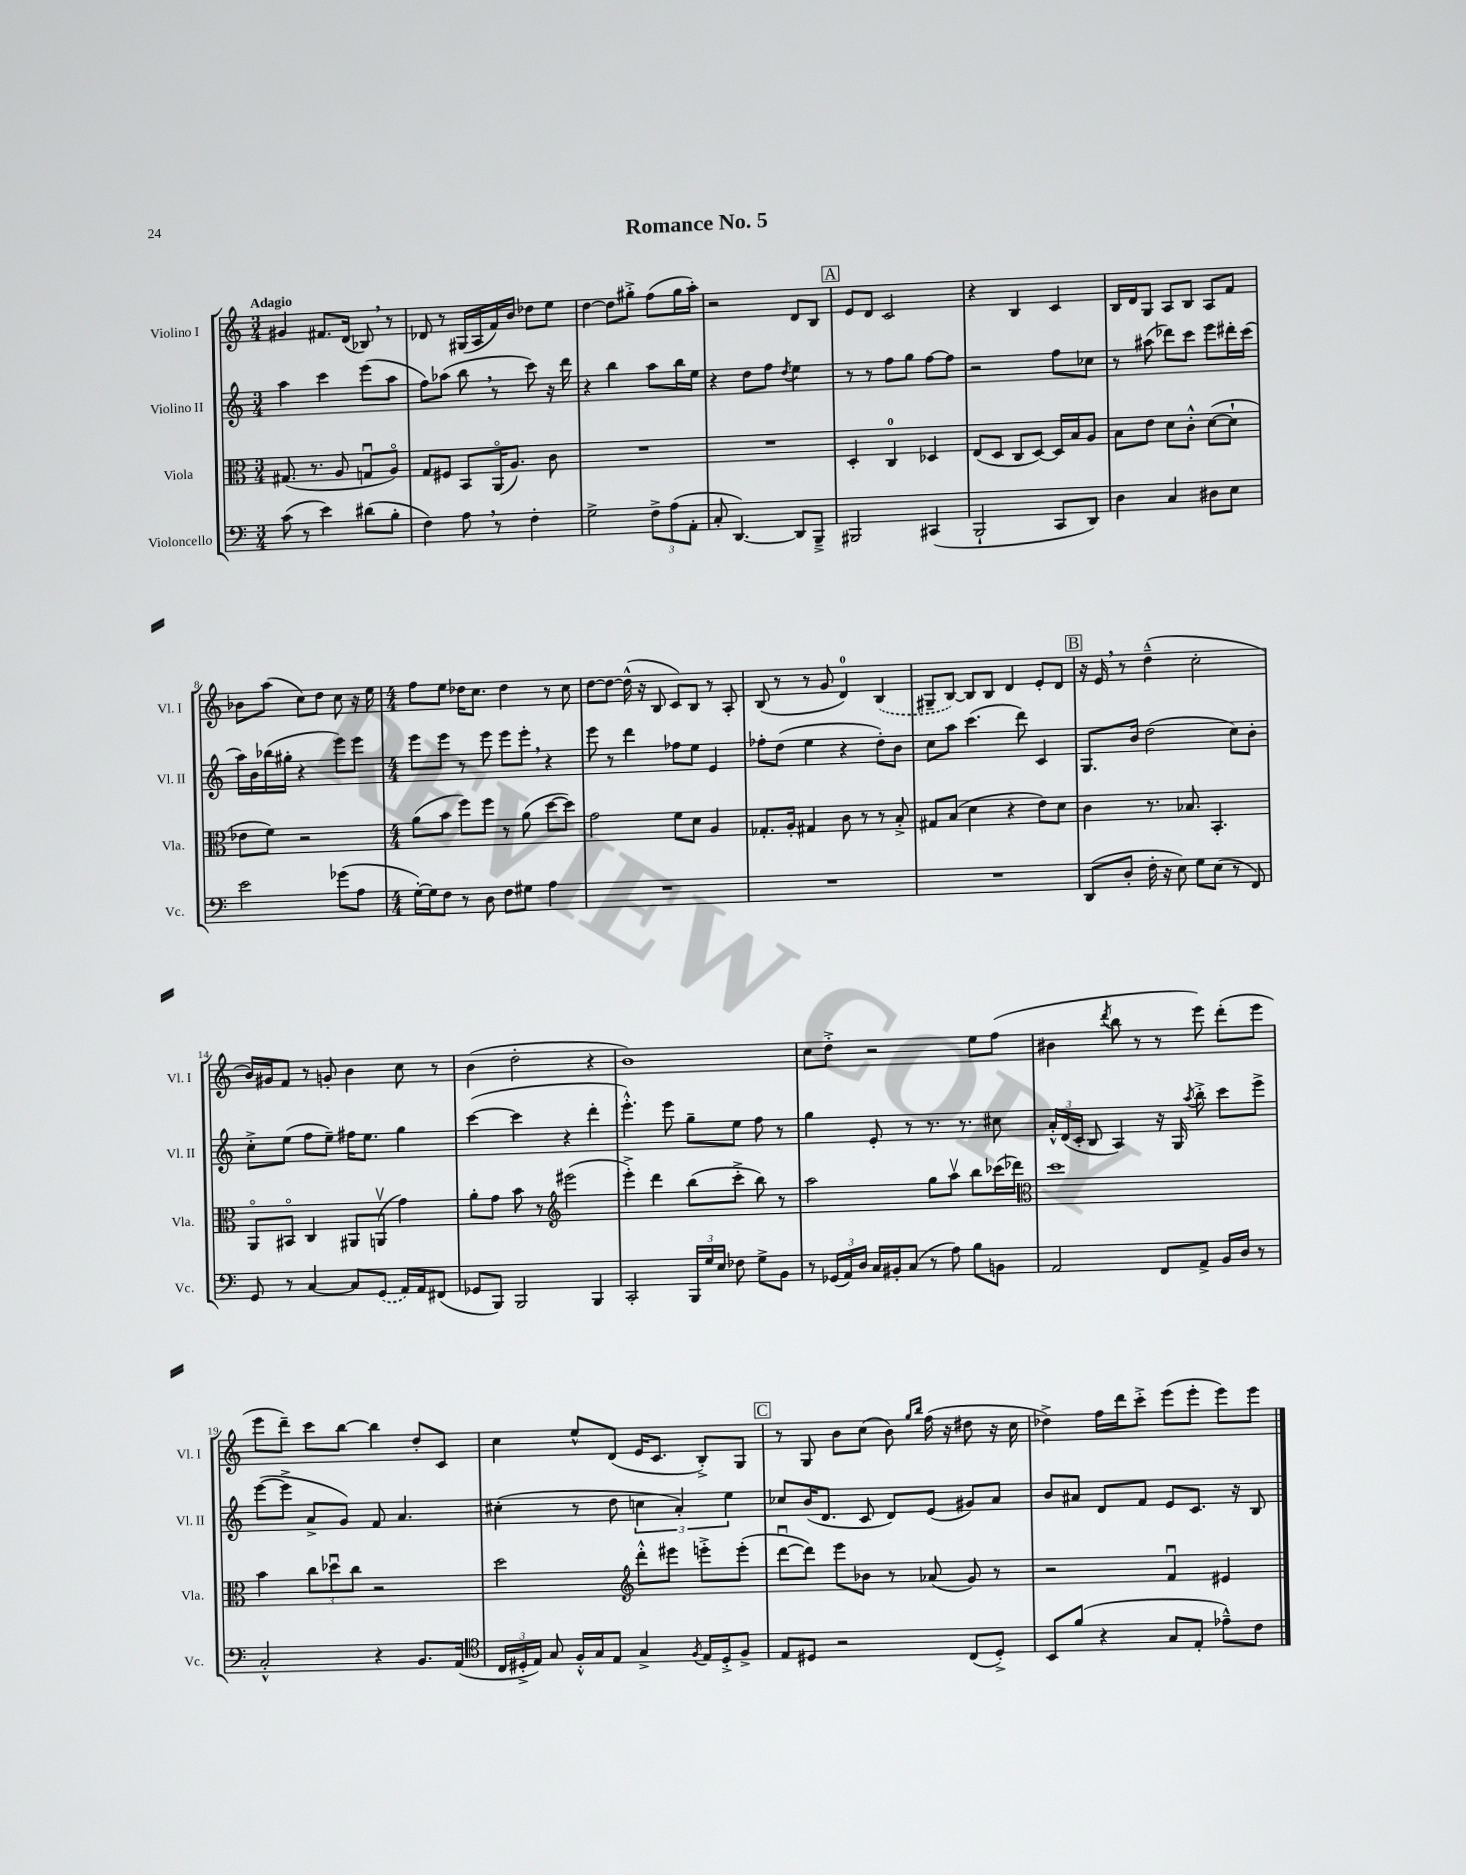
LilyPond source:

\header { title = "Romance No. 5" }
<<
\new StaffGroup <<
\new Staff = "s0" \with { instrumentName = "Violino I" shortInstrumentName = "Vl. I" } {
    \clef treble \key c \major \numericTimeSignature \time 3/4 \tempo "Adagio"
    \autoBeamOff gis'4 fis'8.[ d'16]( bes8) \breathe r8 |
    des'8 r8 gis16[( a16 f'16) b'16] des''8[ e''8] |
    d''4~ d''8[ gis''8]-.-> f''8[( gis''16 a''16]-.) |
    r2 d'8[ b8] |
    \mark \markup { \box "A" } e'8[ d'8] c'2 |
    r4 b4 c'4 |
    b16[ d'16 g8] a8[ b8] a8[ f'8] |
    bes'8[ a''8]( c''8[) d''8] c''8 r16 e''16 |
    \numericTimeSignature \time 4/4 f''8[ e''8] des''16[ c''8.] des''4 r8 c''8 |
    d''8[~ d''8]~ d''16-^( r16 b8 c'8[) b8] r8 a8-. |
    b8( r8 r8 g'8 d'4-0) \once \slurDashed b4( |
    gis8[-- b8]~) b8[ b8] d'4 e'8[-. d'8] |
    \mark \markup { \box "B" } r16 e'16 \breathe r8 d''4---^( c''2-. |
    b'16[) gis'16 f'8] r8 g'8-. b'4 c''8 r8 |
    b'4( d''2-. r4 |
    b'1) |
    c''8[ d''8]-.-> r2 e''8[ f''8]( |
    bis'4 \acciaccatura { d'''8 } b''8 r8 r8 e'''8) d'''8[-.( e'''8] |
    e'''8[ d'''8]--) c'''8[ b''8]~ b''4 d''8[-. c'8] |
    c''4 e''8[-^ d'8]( e'16[ c'8.] b8[-.->) g8] |
    \mark \markup { \box "C" } r8 g8 b'8[ c''8]( b'8) \grace { g''16[ b''16] } f''16( r16 dis''8 r16 c''16 |
    des''4->) f''16[ d'''16 c'''8]-.-> e'''8[( e'''8]-. e'''8[) e'''8] \bar "|." |
}
\new Staff = "s1" \with { instrumentName = "Violino II" shortInstrumentName = "Vl. II" } {
    \clef treble \key c \major \numericTimeSignature \time 3/4
    \autoBeamOff a''4 c'''4 e'''8[( a''8] |
    f''8[) aes''8]( b''8 \breathe r8 c'''8) r16 d'''16 |
    r4 b''4 a''8[ b''16 e''16] |
    r4 d''8[ f''8] \acciaccatura { d''8 } e''4 |
    \mark \markup { \box "A" } r8 r8 f''8[ g''8] f''8[~ f''8] |
    r2 f''8[ ces''8] |
    r8 ais''8( des'''8[) c'''8] e'''8[ dis'''16-. c'''16]( |
    a''16[) b'16 bes''16( gis''16]-. r4 e'''8[) e'''8] |
    \numericTimeSignature \time 4/4 e'''8[ e'''8] r8 e'''8 e'''8[ e'''8]-. \breathe r4 |
    e'''8 r8 d'''4 fes''8[ e''8] e'4 |
    fes''8[-. d''8]( e''4 r4 d''8[-.) b'8] |
    c''8[ a''8] c'''4.( d'''8) c'4 |
    \mark \markup { \box "B" } g8.[ b'16] d''2( c''8[) b'8]-. |
    c''8[-.-> e''8]( f''8[ e''8]--) fis''16[ e''8.] g''4 |
    c'''4~( c'''4 r4 d'''4-. |
    e'''4.-.-^) e'''8 g''8[-- e''8] f''8 r8 |
    g''4 e'8-. r8 r8. r8. cis''8 |
    \tuplet 3/2 { a'16[-.-^ d'16( c'16]-. } b8 a4) r16 g16 \acciaccatura { a''8 } b''8-.-> c'''8[ e'''8]-> |
    e'''8[~( e'''8]-> a'8[-> g'8]) f'8 a'4. |
    cis''4-.( r8 d''8 \tuplet 3/2 { c''4 a'4-.) e''4 } |
    \mark \markup { \box "C" } ces''8[ b'16( d'8.] c'8 d'8[) e'8]( gis'8[) a'8] |
    b'8[ ais'8] d'8[ f'8] e'8[ c'8.] r16 b8 \bar "|." |
}
\new Staff = "s2" \with { instrumentName = "Viola" shortInstrumentName = "Vla." } {
    \clef alto \key c \major \numericTimeSignature \time 3/4
    \autoBeamOff gis8.( r8. a8 g8[\downbow a8]\flageolet) |
    g8[ fis8] b,8[ a,16\flageolet( a8.]) c'8 |
    R2. |
    R2. |
    \mark \markup { \box "A" } d4-. c4-0 des4 |
    e8[( d8] c8[ d8]~) d16[ b16 a8] |
    b8[ e'8] d'8[ c'8]-.-^ d'8[~( d'8]-! |
    ees'8[ f'8]) r2 |
    \numericTimeSignature \time 4/4 a'8[( b'8] f''8[) f''8] r8 a'8( d''8[~ d''8]) |
    g'2 f'8[ d'8] a4 |
    ges8.[-. a16]-. gis4 c'8 r8 r8 b8-.-> |
    gis8[ b8]( d'4 r4 e'8[) d'8] |
    \mark \markup { \box "B" } c'4 r8. bes8. b,4.-. |
    a,8[\flageolet bis,8]\flageolet c4 ais,8[ a,8]\upbow( g'4) |
    a'8[-. g'8] b'8 r8 \clef treble eis'''2( |
    e'''4-.->) d'''4 b''8[( c'''8]-.-> b''8) r8 |
    a''2 g''8[ a''8]\upbow b''8[ ces'''16( des'''16]) |
    \clef alto d''1 |
    b'4 \tuplet 3/2 { c''8[ des''8\downbow c''8] } r2 |
    d''2 \clef treble d'''8[-.-^ eis'''8] e'''8[-.-> e'''8]-.( |
    \mark \markup { \box "C" } d'''8[~\downbow d'''8]) e'''8[ bes'8] r8 aes'8( g'8) r8 |
    r2 f'4\downbow eis'4 \bar "|." |
}
\new Staff = "s3" \with { instrumentName = "Violoncello" shortInstrumentName = "Vc." } {
    \clef bass \key c \major \numericTimeSignature \time 3/4
    \autoBeamOff c'8( r8 e'4) dis'8[( b8]-. |
    f4) a8 \breathe r8 f4-. |
    g2-> \tuplet 3/2 { f8[-> a8( a,8]-. } |
    c8-. d,4.~) d,8[ b,,8]---> |
    \mark \markup { \box "A" } bis,,2 cis,4( |
    b,,2-! c,8[ d,8]) |
    d4 c4 dis8[ e8] |
    e'2 ges'8[( a8] |
    \numericTimeSignature \time 4/4 g16[~-.) g16 f8] r8 d8 f8[ gis8] a4 |
    R1 |
    R1 |
    R1 |
    \mark \markup { \box "B" } d,8[( d8]-. f16-. r16 e8) g8[ e8]( r8 f,8) |
    g,8 r8 c4~ c8[ \once \slurDashed g,8]( a,16[) a,16 fis,8]( |
    ges,8[ b,,8]) b,,2 b,,4 |
    c,2-. \tuplet 3/2 { b,,16[ g16 e16] } fes8 g8[-> b,8] |
    r8 \tuplet 3/2 { ges,16[( a,16) d16] } c16[ bis,16-. c8]( r8 a8) b8[ b,8] |
    a,2 f,8[ a,8]-> b,16[ d16] r8 |
    c2-.-^ r4 b,8.[ a,16]( |
    \clef tenor \tuplet 3/2 { c16[ dis16-.-> e16]) } g8 f16[-.-^ g16 e8] g4-> \acciaccatura { f8 } e16[ dis16-.-> f8]-> |
    \mark \markup { \box "C" } e8[ dis8] r2 c8[( dis8]-.->) |
    b,8[ f'8]( r4 g8[ e8]-. ees'8[---^) c'8] \bar "|." |
}
>>
>>
